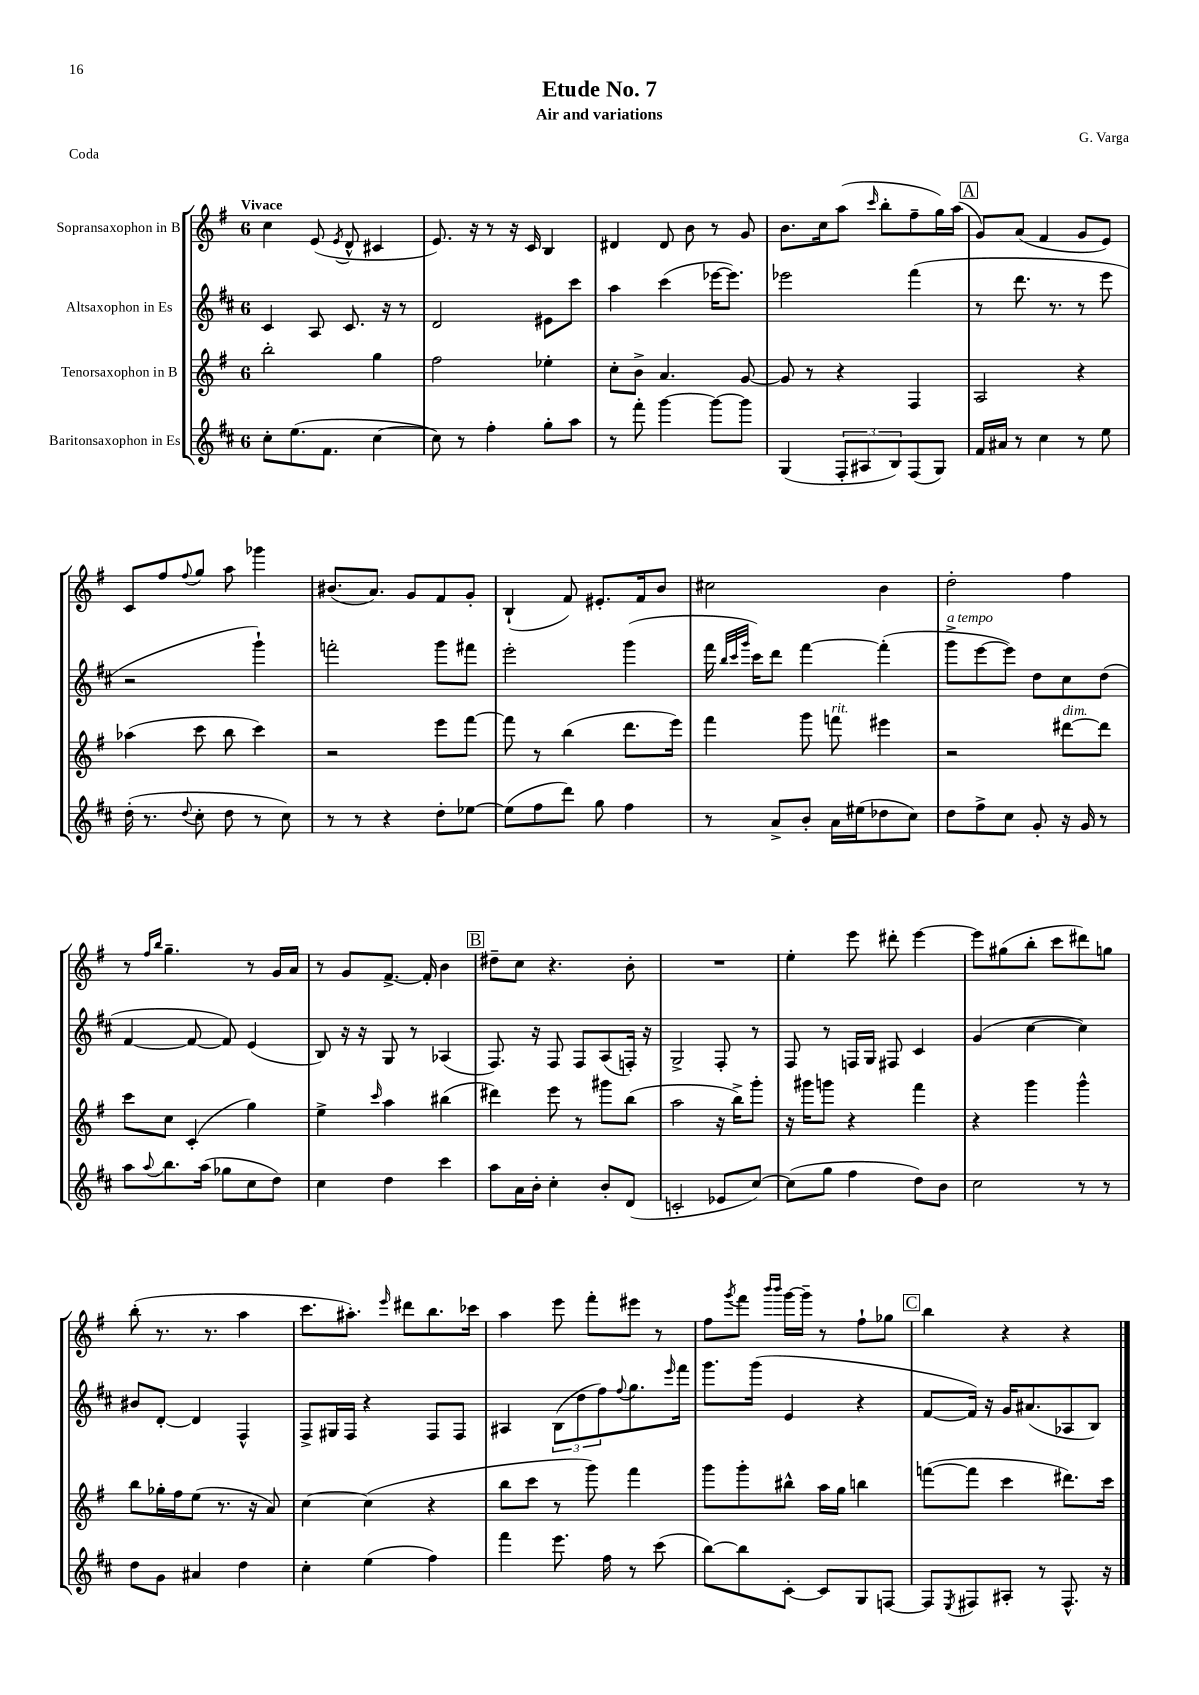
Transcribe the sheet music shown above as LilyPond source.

\header { title = "Etude No. 7" composer = "G. Varga" subtitle = "Air and variations" piece = "Coda" }
<<
\new StaffGroup <<
\new Staff = "s0" \with { instrumentName = "Sopransaxophon in B" } {
    \clef treble \key g \major \once \override Staff.TimeSignature.style = #'single-digit \time 6/8 \tempo "Vivace"
    c''4 e'8( \acciaccatura { e'8 } d'8-^ cis'4 |
    e'8.) r16 r8 r16 c'16 b4 |
    dis'4 dis'8 b'8 r8 g'8 |
    b'8. c''16 a''8( \grace { c'''16 } b''8-. fis''8-- g''16) a''16( |
    \mark \markup { \box "A" } g'8) a'8( fis'4 g'8 e'8) |
    c'8 fis''8 \appoggiatura { fis''8 } g''8 a''8 ges'''4 |
    bis'8.( a'8.) g'8 fis'8 g'8-. |
    b4-!( fis'8) eis'8.-. fis'16 b'8 |
    cis''2 b'4 |
    d''2-. fis''4 |
    r8 \grace { fis''16 b''16 } g''4.-- r8 g'16 a'16 |
    r8 g'8 fis'8.~-> fis'16-. b'4 |
    \mark \markup { \box "B" } dis''8-- c''8 r4. b'8-. |
    R2. |
    e''4-. e'''8 dis'''8-. e'''4~ |
    e'''8 gis''8( b''8-. c'''8 dis'''8) g''8 |
    b''8-.( r8. r8. a''4 |
    c'''8. ais''8.-.) \grace { e'''16 } dis'''8 b''8. ces'''16 |
    a''4 e'''8 fis'''8-. eis'''8 r8 |
    fis''8 \acciaccatura { g'''8 } fis'''8 \grace { b'''16 b'''16 } g'''16~ g'''16-- r8 fis''8-! ges''8 |
    \mark \markup { \box "C" } b''4 r4 r4 \bar "|." |
}
\new Staff = "s1" \with { instrumentName = "Altsaxophon in Es" } {
    \clef treble \key d \major \once \override Staff.TimeSignature.style = #'single-digit \time 6/8
    cis'4 a8 cis'8. r16 r8 |
    d'2 eis'8 cis'''8 |
    a''4 cis'''4( ees'''16~ ees'''8.) |
    ees'''2 fis'''4( |
    \mark \markup { \box "A" } r8 d'''8. r8. r8 e'''8 |
    r2 g'''4-!) |
    f'''2-. g'''8 fis'''8 |
    e'''2-. g'''4( |
    fis'''16 \grace { b''32 cis'''32 g'''32 } cis'''16) d'''8 fis'''4~ fis'''4-.( |
    g'''8->^\markup { \italic "a tempo" } e'''8~ e'''8) d''8 cis''8 d''8( |
    fis'4~ fis'8~ fis'8) e'4( |
    b8) r16 r16 g8 r8 aes4( |
    \mark \markup { \box "B" } fis8.) r16 fis8 fis8 a8( f16-.) r16 |
    g2-> fis8-. r8 |
    fis8 r8 f16 g16 fis8 cis'4 |
    g'4( cis''4~ cis''4) |
    bis'8 d'8~-. d'4 fis4-^ |
    fis8-> gis16 fis16 r4 fis8 fis8 |
    ais4 \tuplet 3/2 { b8( d''8 fis''8) } \appoggiatura { fis''8 } g''8. \grace { e'''16 } fis'''16 |
    g'''8. g'''16( e'4 r4 |
    \mark \markup { \box "C" } fis'8~ fis'16) r16 g'16 ais'8.( aes8 b8) \bar "|." |
}
\new Staff = "s2" \with { instrumentName = "Tenorsaxophon in B" } {
    \clef treble \key g \major \once \override Staff.TimeSignature.style = #'single-digit \time 6/8
    b''2-. g''4 |
    fis''2 ees''4-. |
    c''8-. b'8-> a'4. g'8~ |
    g'8 r8 r4 fis4 |
    \mark \markup { \box "A" } a2 r4 |
    aes''4( c'''8 b''8 c'''4) |
    r2 e'''8 fis'''8~ |
    fis'''8 r8 b''4( d'''8. e'''16) |
    fis'''4 g'''8 f'''8^\markup { \italic "rit." } eis'''4 |
    r2 dis'''8~^\markup { \italic "dim." } dis'''8 |
    c'''8 c''8 c'4-.( g''4) |
    e''4-> \grace { c'''16 } a''4 bis''4( |
    \mark \markup { \box "B" } dis'''4) e'''8 r8 gis'''8 b''8( |
    a''2 r16 b''16->) g'''8-. |
    r16 gis'''16 g'''8 r4 fis'''4 |
    r4 g'''4 g'''4-^ |
    b''8 ges''16-. fis''16 e''8( r8. r16 a'8) |
    c''4~ c''4( r4 |
    b''8 c'''8 r8 g'''8) fis'''4 |
    g'''8 g'''8-. bis''8-^ a''16 g''16 b''4 |
    \mark \markup { \box "C" } f'''8~( f'''8 c'''4 dis'''8.) c'''16 \bar "|." |
}
\new Staff = "s3" \with { instrumentName = "Baritonsaxophon in Es" } {
    \clef treble \key d \major \once \override Staff.TimeSignature.style = #'single-digit \time 6/8
    cis''8-. e''8.( fis'8. cis''4~ |
    cis''8) r8 fis''4-. g''8-. a''8 |
    r8 fis'''8-. g'''4~ g'''8~ g'''8 |
    g4( \tuplet 3/2 { fis8-. ais8 b8) } fis8( g8) |
    \mark \markup { \box "A" } fis'16 ais'16 r8 cis''4 r8 e''8 |
    d''16-.( r8. \appoggiatura { d''8 } cis''8-. d''8 r8 cis''8) |
    r8 r8 r4 d''8-. ees''8~ |
    ees''8( fis''8 d'''8) g''8 fis''4 |
    r8 a'8-> b'8-. a'16 eis''16( des''8 cis''8) |
    d''8 fis''8-> cis''8 g'8-. r16 g'16 r8 |
    a''8 \appoggiatura { a''8 } b''8. a''16( ges''8 cis''8 d''8) |
    cis''4 d''4 cis'''4 |
    \mark \markup { \box "B" } a''8 a'16 b'16-. cis''4-. b'8-. d'8( |
    c'2-. ees'8 cis''8~) |
    cis''8( g''8 fis''4 d''8) b'8 |
    cis''2 r8 r8 |
    d''8 g'8 ais'4 d''4 |
    cis''4-. e''4( fis''4) |
    fis'''4 e'''8. fis''16 r8 cis'''8( |
    b''8~) b''8 cis'8~-. cis'8 g8 f8~ |
    \mark \markup { \box "C" } f8 \acciaccatura { e8 } fis8 ais8-. r8 fis8.-^ r16 \bar "|." |
}
>>
>>
\layout { \context { \Score \remove "Bar_number_engraver" } }
